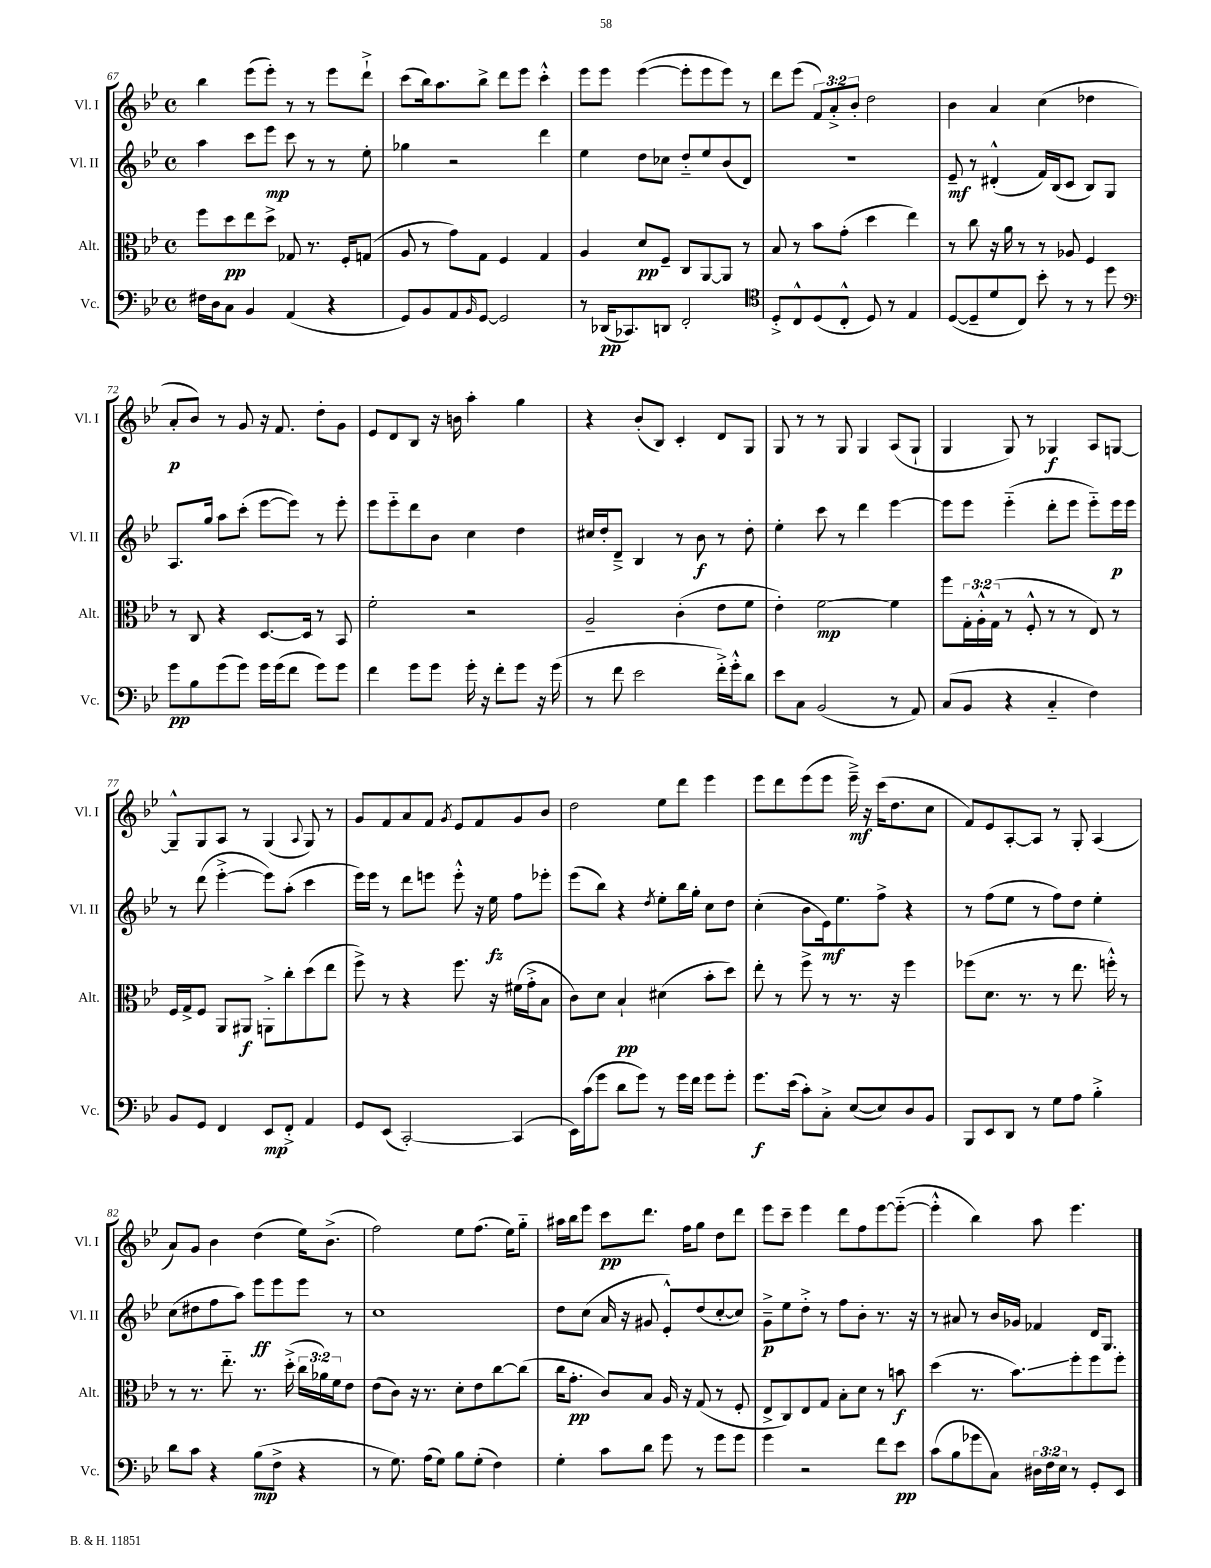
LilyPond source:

<<
\new StaffGroup <<
\new Staff = "s0" \with { instrumentName = "Vl. I" shortInstrumentName = "Vl. I" } {
    \clef treble \key bes \major \defaultTimeSignature \time 4/4 \override Staff.TupletNumber.text = #tuplet-number::calc-fraction-text
    bes''4 ees'''8( ees'''8-.) r8 r8 ees'''8 d'''8-!-> |
    c'''8( bes''16) a''8. bes''8-> d'''8 ees'''8 c'''4-.-^ |
    ees'''8 ees'''8 ees'''4~( ees'''8-. ees'''8 ees'''8) r8 |
    d'''8 ees'''8( \tuplet 3/2 { f'8) a'8-.-> bes'8-. } d''2 |
    bes'4 a'4 c''4( des''4 |
    a'8-.\p bes'8) r8 g'8 r16 f'8. d''8-. g'8 |
    ees'8 d'8 bes8 r16 b'16 a''4-. g''4 |
    r4 bes'8-.( bes8) c'4-. d'8 g8 |
    g8 r8 r8 g8 g4 a8( g8-! |
    g4 g8) r8 ges4\f a8 g8~ |
    g8---^ g8 a8 r8 g4( \appoggiatura { a8 } g8) r8 |
    g'8 f'8 a'8 f'8 \acciaccatura { g'8 } ees'8 f'8 g'8 bes'8 |
    d''2 ees''8 d'''8 ees'''4 |
    ees'''8 d'''8 ees'''8( ees'''8 ees'''16--->\mf) r16 c'''16( d''8. c''8 |
    f'8) ees'8 a8~-. a8 r8 g8-. a4( |
    a'8) g'8 bes'4 d''4( ees''16) bes'8.->( |
    f''2) ees''8 f''8.( ees''16) g''8-_ |
    ais''16 bes''16 ees'''8 c'''8\pp d'''8. f''16 g''8 d''8 d'''8 |
    ees'''8 c'''8-- ees'''4 d'''8 f''8 ees'''8~ ees'''8~-_( |
    ees'''4-.-^ bes''4) a''8 ees'''4. \bar "|." |
}
\new Staff = "s1" \with { instrumentName = "Vl. II" shortInstrumentName = "Vl. II" } {
    \clef treble \key bes \major \defaultTimeSignature \time 4/4
    a''4 c'''8 ees'''8\mp c'''8 r8 r8 ees''8-. |
    ges''4 r2 d'''4 |
    ees''4 d''8 ces''8 d''8-_ ees''8 bes'8( d'8) |
    R1 |
    ees'8--\mf r8 dis'4-.-^( f'16) bes16( c'8 bes8) g8 |
    a8. g''16 a''8 c'''8-.( ees'''8~ ees'''8) r8 ees'''8-. |
    ees'''8 ees'''8-_ d'''8 bes'8 c''4 d''4 |
    cis''16 d''16-. d'8---> bes4 r8 bes'8\f r8 d''8-. |
    ees''4-. c'''8 r8 d'''4 ees'''4~ |
    ees'''8 ees'''8 ees'''4-_( d'''8-. ees'''8 ees'''8-_) ees'''16\p ees'''16 |
    r8 d'''8( ees'''4~-.-> ees'''8) a''8-.( c'''4 |
    ees'''16) ees'''16 r8 d'''8 e'''8 e'''8-.-^ r16 ees''16\fz f''8 ees'''8-. |
    ees'''8( bes''8) r4 \acciaccatura { d''8 } ees''8-. bes''16 g''16-. c''8 d''8 |
    c''4-.( bes'8 ees'16\mf) ees''8. f''8-> r4 |
    r8 f''8( ees''8 r8 f''8) d''8 ees''4-. |
    c''8( dis''8 f''8 a''8) ees'''8\ff ees'''8 ees'''8 r8 |
    c''1 |
    d''8 c''8( a'16 r16 gis'8 ees'8-.-^) d''8( c''8~-. c''8) |
    g'8--->\p ees''8 d''8-.-> r8 f''8 bes'8-. r8. r16 |
    r8 ais'8 r8 bes'16 ges'16 fes'4 d'16 g8. \bar "|." |
}
\new Staff = "s2" \with { instrumentName = "Alt." shortInstrumentName = "Alt." } {
    \clef alto \key bes \major \defaultTimeSignature \time 4/4 \override Staff.TupletNumber.text = #tuplet-number::calc-fraction-text
    f''8 d''8\pp ees''8 d''8-> ges8 r8. f16-. g8( |
    a8 r8 g'8) g8 f4 g4 |
    a4 d'8\pp f8-- c8 a,8~ a,8 r8 |
    bes8 r8 bes'8 g'8-.( d''4 ees''4) |
    r8 c''8 r16 a'16 r8 r8 aes8 f4 |
    r8 c8 r4 d8.~ d16 r8 bes,8 |
    f'2-. r2 |
    a2-- c'4-.( ees'8 f'8 |
    ees'4-.) f'2~\mp f'4 |
    f''8 \tuplet 3/2 { g16-. a16-.-^ g16( } r8 f8-.-^ r8 r8 ees8) r8 |
    f16 g16-> f8 a,8 ais,8\f a,8-.-> c''8-. d''8( ees''8 |
    f''8->) r8 r4 f''8. r16 fis'16( g'16-.-> bes8 |
    c'8) d'8 bes4-!\pp dis'4( bes'8-. d''8) |
    ees''8-. r8 f''8-> r8 r8. r16 f''4 |
    fes''8( d'8. r8. r8 ees''8. f''16-.-^) r8 |
    r8 r8. ees''8.-_ r8. d''16-.->( \tuplet 3/2 { c''16 aes'16) f'16 } ees'8 |
    ees'8( c'8) r16 r8. d'8-. ees'8 c''8~ c''8( |
    c''16 g'8.-.\pp c'8) bes8 a16 r16 g8( r8 f8-. |
    ees8-> c8) ees8 g8 bes8-. d'8 r8 b'8\f |
    d''4( r8. bes'8.\glissando) f''8-. f''8 f''8-. \bar "|." |
}
\new Staff = "s3" \with { instrumentName = "Vc." shortInstrumentName = "Vc." } {
    \clef bass \key bes \major \defaultTimeSignature \time 4/4 \override Staff.TupletNumber.text = #tuplet-number::calc-fraction-text
    fis16 d16 c8 bes,4 a,4( r4 |
    g,8) bes,8 a,8 \grace { bes,16 } g,8~ g,2 |
    r8 des,16\pp( ces,8.) d,8 f,2-. |
    \clef tenor d8-.-> c8-^ d8( c8-.-^ d8) r8 ees4 |
    d8~( d8-- d'8 c8) bes'8-. r8 r8 d''8 |
    \clef bass g'8\pp bes8 g'8( g'8) g'16 g'16( f'8 g'8) g'8 |
    f'4 g'8 g'8 g'16-. r16 f'8-. g'8 r16 g'16( |
    r8 f'8 ees'2 f'16-.->) g'16-.-^ d'8 |
    ees'8 c8 bes,2( r8 a,8) |
    c8( bes,8 r4 c4-_ f4) |
    bes,8 g,8 f,4 ees,8\mp f,8-.-> a,4 |
    g,8 ees,8( c,2~-.) c,4( |
    ees,16) c'16( g'8 d'8 g'8) r8 g'16 f'16 g'8 g'8-. |
    g'8.\f ees'16( c'8-.) c8-.-> ees8~( ees8) d8 bes,8 |
    bes,,8 ees,8 d,8 r8 g8 a8 bes4-.-> |
    d'8 c'8 r4 bes8\mp( f8-> r4 |
    r8 g8.) a16( g8) bes8 g8-.( f4) |
    g4-. c'8 d'8 g'8 r8 g'8 g'8 |
    g'4 r2 f'8 ees'8\pp |
    c'8( bes8 ges'8 c8) \tuplet 3/2 { dis16 f16 ees16 } r8 g,8-. ees,8 \bar "|." |
}
>>
>>
\layout { \context { \Score currentBarNumber = #67 } }
